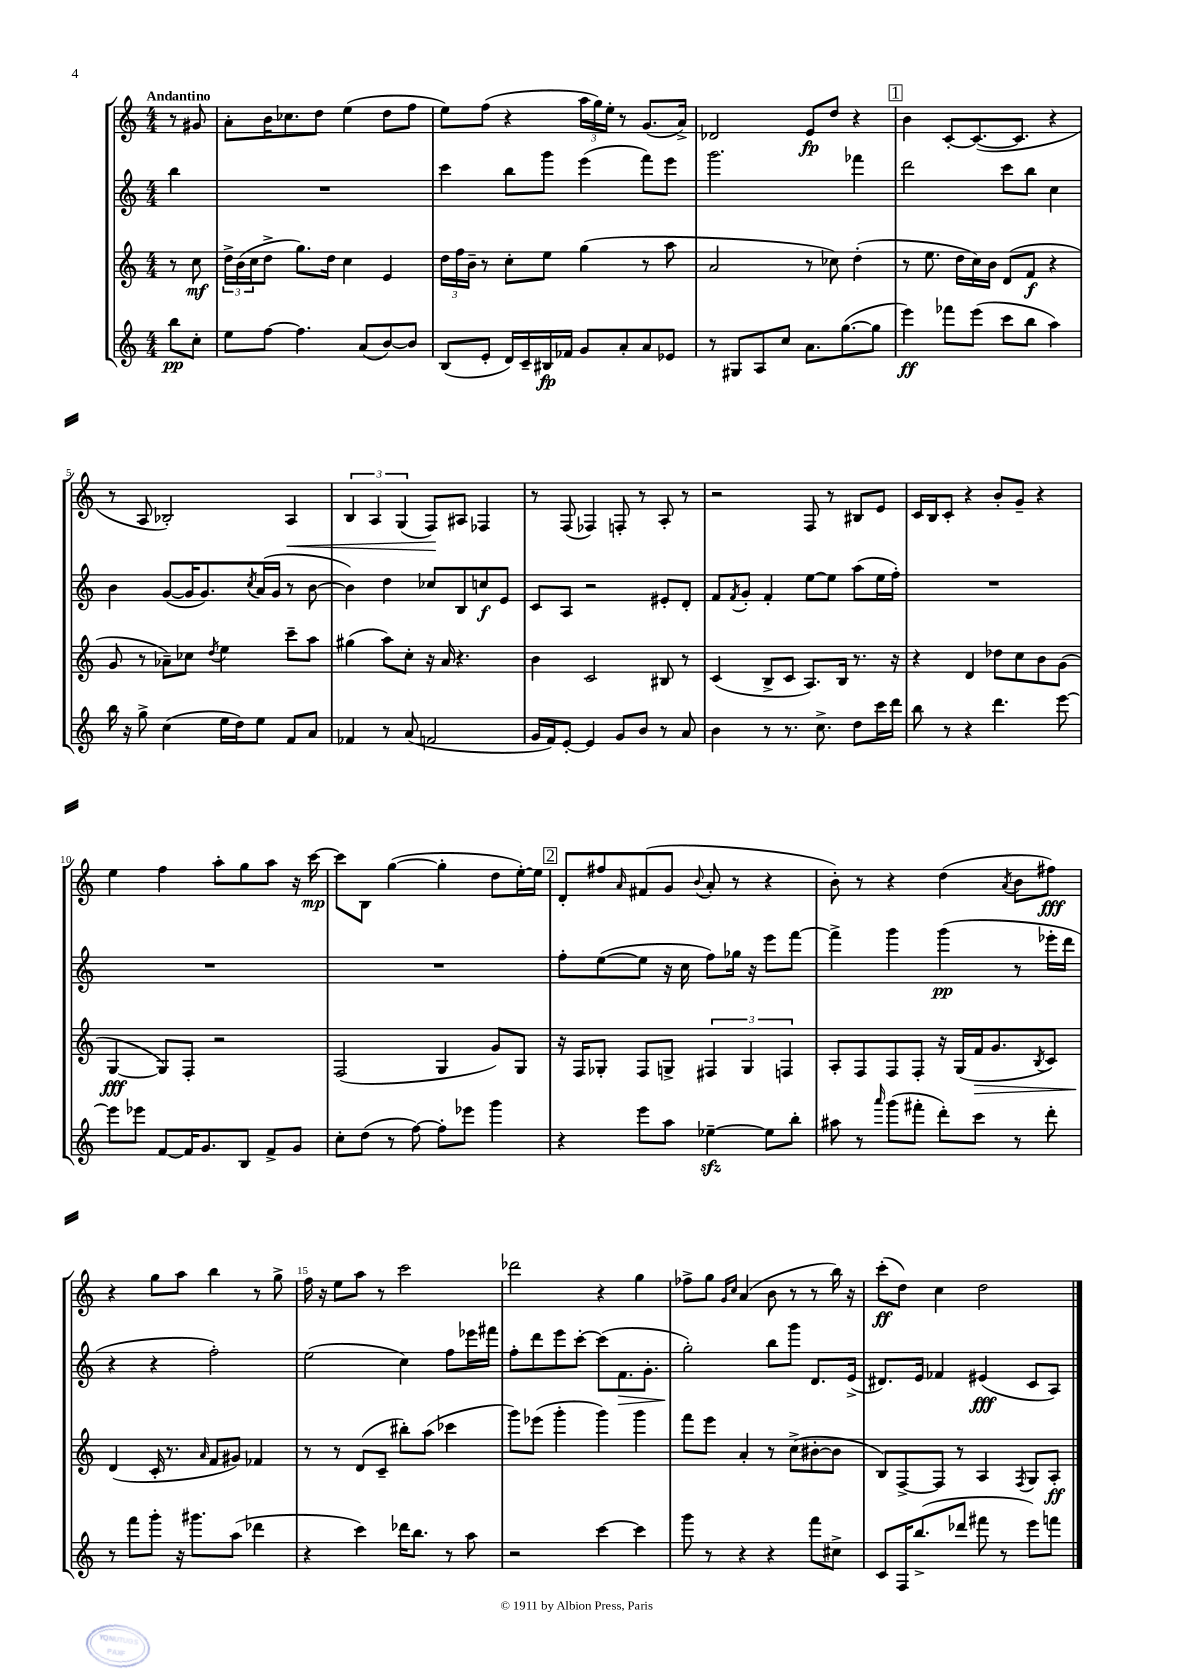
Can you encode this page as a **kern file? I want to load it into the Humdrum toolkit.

**kern	**kern	**kern	**kern
*staff4	*staff3	*staff2	*staff1
*clefG2	*clefG2	*clefG2	*clefG2
*k[]	*k[]	*k[]	*k[]
*M4/4	*M4/4	*M4/4	*M4/4
8bb\L	8r	4bb\	8r
8cc'\J	8cc\	.	8g#/
=	=	=	=
8ee\L	24dd^\LL	1r	8a'\L
.	(24b\	.	.
.	24cc\J	.	.
[8ff\J	8dd^\J	.	16b\K
.	.	.	8.cc-\
4.ff\]	8.gg\L)	.	.
.	.	.	8dd\J
.	16dd\Jk	.	.
.	4cc\	.	(4ee\
(8a/L	.	.	.
[8b/)	4e/	.	8dd\L
8b/]J	.	.	8ff\J
=	=	=	=
(8B/L	24dd\LL	4ccc\	8ee\L)
.	24ff\	.	.
.	24b~\JJ	.	.
8e'/J	8r	.	(8ff\J
16d/LL)	8cc'\L	8bb\L	4r
16c~/	.	.	.
16B#/	8ee\J	8ggg\J	.
16f-/JJ	.	.	.
8g/L	(4gg\	(4eee\	24aa\LL
.	.	.	24gg\)
.	.	.	24ee'\JJ
8a'/	.	.	8r
8a/	8r	8fff\L)	(8.g/L
8e-/J	8aa\	8eee\J	.
.	.	.	16a^/Jk)
=	=	=	=
8r	2a/	2.ggg\	2d-/
8G#/L	.	.	.
8A/	.	.	.
8cc/J	.	.	.
8.a\L	8r	.	8e/L
.	8cc-\)	.	8dd/J
([8.gg\	.	.	.
.	(4dd'\	4fff-\	4r
8gg\]J	.	.	.
=	=	=	=
4eee\)	8r	2ddd\	4b\
.	8.ee\	.	.
8fff-\L	.	.	[8c'/L
.	16dd\LL	.	.
(8eee\J	16cc\)	.	(8.c/_
.	16b\JJ	.	.
8ccc\L	(8d/L	8ccc\L	.
.	.	.	8.c/]J
8bb\J	8f/J	8bb\J	.
4aa\)	4r	4cc\	4r
=	=	=	=
16bb\	8g/	4b\	8r
16r	.	.	.
8gg^\	8r	.	8A/
(4cc\	8a-~\L)	([8g/L	2B-'/)
.	8cc-\J	16g/]K	.
.	.	8.g/)	.
.	8qdd/	.	.
16ee\LL	4ee\	.	.
16dd\J)	.	.	.
.	.	8qcc/	.
8ee\J	.	(16a/L	.
.	.	16g/JJ	.
8f/L	8ccc~\L	8r	4A/
8a/J	8aa\J	[8b\	.
=	=	=	=
4f-/	(4gg#\	4b\])	6B/
.	.	.	6A/
8r	8aa\L)	4dd\	.
.	.	.	(6G/
(8a/	8cc'\J	.	.
2f/	16r	8cc-/L	8F/L)
.	16a/	.	.
.	4.r	8B/	8A#/J
.	.	8cc/	4F-/
.	.	8e/J	.
=	=	=	=
16g/LL	4b\	8c/L	8r
16f/J)	.	.	.
[8e'/J	.	8A/J	(8F/
4e/]	2c/	2r	4F-/)
8g/L	.	.	8F'/
8b/J	.	.	8r
8r	8B#/	8e#'/L	8A'/
8a/	8r	8d'/J	8r
=	=	=	=
4b\	(4c/	8f/L	2r
.	.	8qf/	.
.	.	8g'/J	.
8r	8B^/L	4f'/	.
8.r	8c/J	.	.
.	8.A/L)	[8ee\L	8F/
8.cc^\	.	.	.
.	.	8ee\]J	8r
.	16B/Jk	.	.
8dd\L	8.r	(8aa\L	8B#/L
16ccc\L	.	16ee\L	8e/J
16ddd\JJ	16r	16ff'\JJ)	.
=	=	=	=
8bb\	4r	1r	16c/LL
.	.	.	16B/J
8r	.	.	8c'/J
4r	4d/	.	4r
4.ddd\	8dd-\L	.	8b'/L
.	8cc\	.	8g~/J
.	8b\	.	4r
[8eee\	(8g\J	.	.
=	=	=	=
8eee\]L	[4G/	1r	4ee\
8eee-\J	.	.	.
[8f/L	8G/]L)	.	4ff\
16f/]K	8F'/J	.	.
8.g/	.	.	.
.	2r	.	8aa'\L
8B/J	.	.	8gg\
8f^/L	.	.	8aa\J
8g/J	.	.	16r
.	.	.	[16ccc\
=	=	=	=
8cc'\L	(2F/	1r	8ccc\]L
(8dd\J	.	.	8B\J
8r	.	.	([4gg\
[8ff\)	.	.	.
8ff'\]L	4G/	.	4gg'\]
8eee-\J	.	.	.
4ggg\	8g/L)	.	8dd\L
.	8G/J	.	[16ee'\L)
.	.	.	16ee\]JJ
=	=	=	=
4r	16r	8ff'\L	8d'/L
.	16F/LK	.	.
.	8G-'/J	([8ee\	8ff#/
.	.	.	16qqa/
8eee\L	8F/L	8ee\]J	(8f#/
8aa\J	8G^/J	16r	8g/J
.	.	16cc\	.
.	.	.	8qqb/
[4ee-~\	6F#/	8ff\L)	8a'/
.	.	16gg-\Jk	8r
.	6G/	.	.
.	.	16r	.
8ee-\]L	.	8eee\L	4r
.	6F/	.	.
8bb'\J	.	[8fff\J	.
=	=	=	=
8aa#\	8A'/L	4fff^\]	8b'\)
8r	8F/	.	8r
16qqaaa/	.	.	.
(8ggg\L	8F/	4ggg\	4r
8fff#'\J	8F'/J	.	.
8ddd'\L)	16r	(4ggg\	(4dd\
.	(16G/LL	.	.
8ccc\J	16f/J	.	.
.	8.g/	.	.
.	.	.	8qa/
8r	.	8r	8b\L
.	8qB/	.	.
8ddd'\	8c/J)	16eee-'\LL	8ff#\J)
.	.	16ddd\JJ	.
=	=	=	=
8r	(4d/	4r	4r
8fff\L	.	.	.
8ggg'\J	16c'/	4r	8gg\L
.	8.r	.	.
16r	.	.	8aa\J
8.ggg#\L	.	.	.
.	16qqa/	.	.
.	8f/L	2ff'\)	4bb\
(8aa\J	8g#/J)	.	.
4ddd-\	4f-/	.	8r
.	.	.	8gg^\
=	=	=	=
4r	8r	(2ee\	16ff\
.	.	.	16r
.	8r	.	8ee\L
4ccc\)	(8d/L	.	8aa\J
.	8c~/J	.	8r
16ddd-\LK	8bb#'\L)	4cc\)	2ccc\
8.bb\J	.	.	.
.	(8aa\J	.	.
8r	4ccc-\	8ff\L	.
8aa\	.	16eee-\L	.
.	.	16fff#\JJ	.
=	=	=	=
2r	8ggg\L)	8ff'\L	2ddd-\
.	(8eee-\J	8ddd\	.
.	4ggg'\	8eee\	.
.	.	[8ccc'\J	.
[4ccc\	4ggg\)	(8ccc\]L	4r
.	.	8.f\	.
4ccc\]	4ggg\	.	4gg\
.	.	8.g'\J	.
=	=	=	=
8ggg\	8fff\L	2gg'\)	8ff-^\L
8r	8eee\J	.	8gg\J
.	.	.	16qqg/LL
.	.	.	16qqcc/JJ
4r	4a'/	.	(4a/
4r	8r	8bb\L	8b\
.	(8cc^\L	8ggg\J	8r
8fff\L	[8b#'\	8.d/L	8r
8cc#^\J	8b#\]J	.	16bb\)
.	.	(16e^/Jk	16r
=	=	=	=
8c/L	8B/L)	8.d#/L)	(8ccc'\L
16F/K	[8F^/	.	8dd\J)
(8.bb^/	.	16e/Jk	.
.	8F/]J	4f-/	4cc\
8ddd-/J	8r	.	.
8fff#\	4A/	(4e#/	2dd\
8r	.	.	.
.	8qF/	.	.
8eee\L)	8G/L	8c/L	.
8fff\J	8A'/J	8A/J)	.
==	==	==	==
*-	*-	*-	*-
